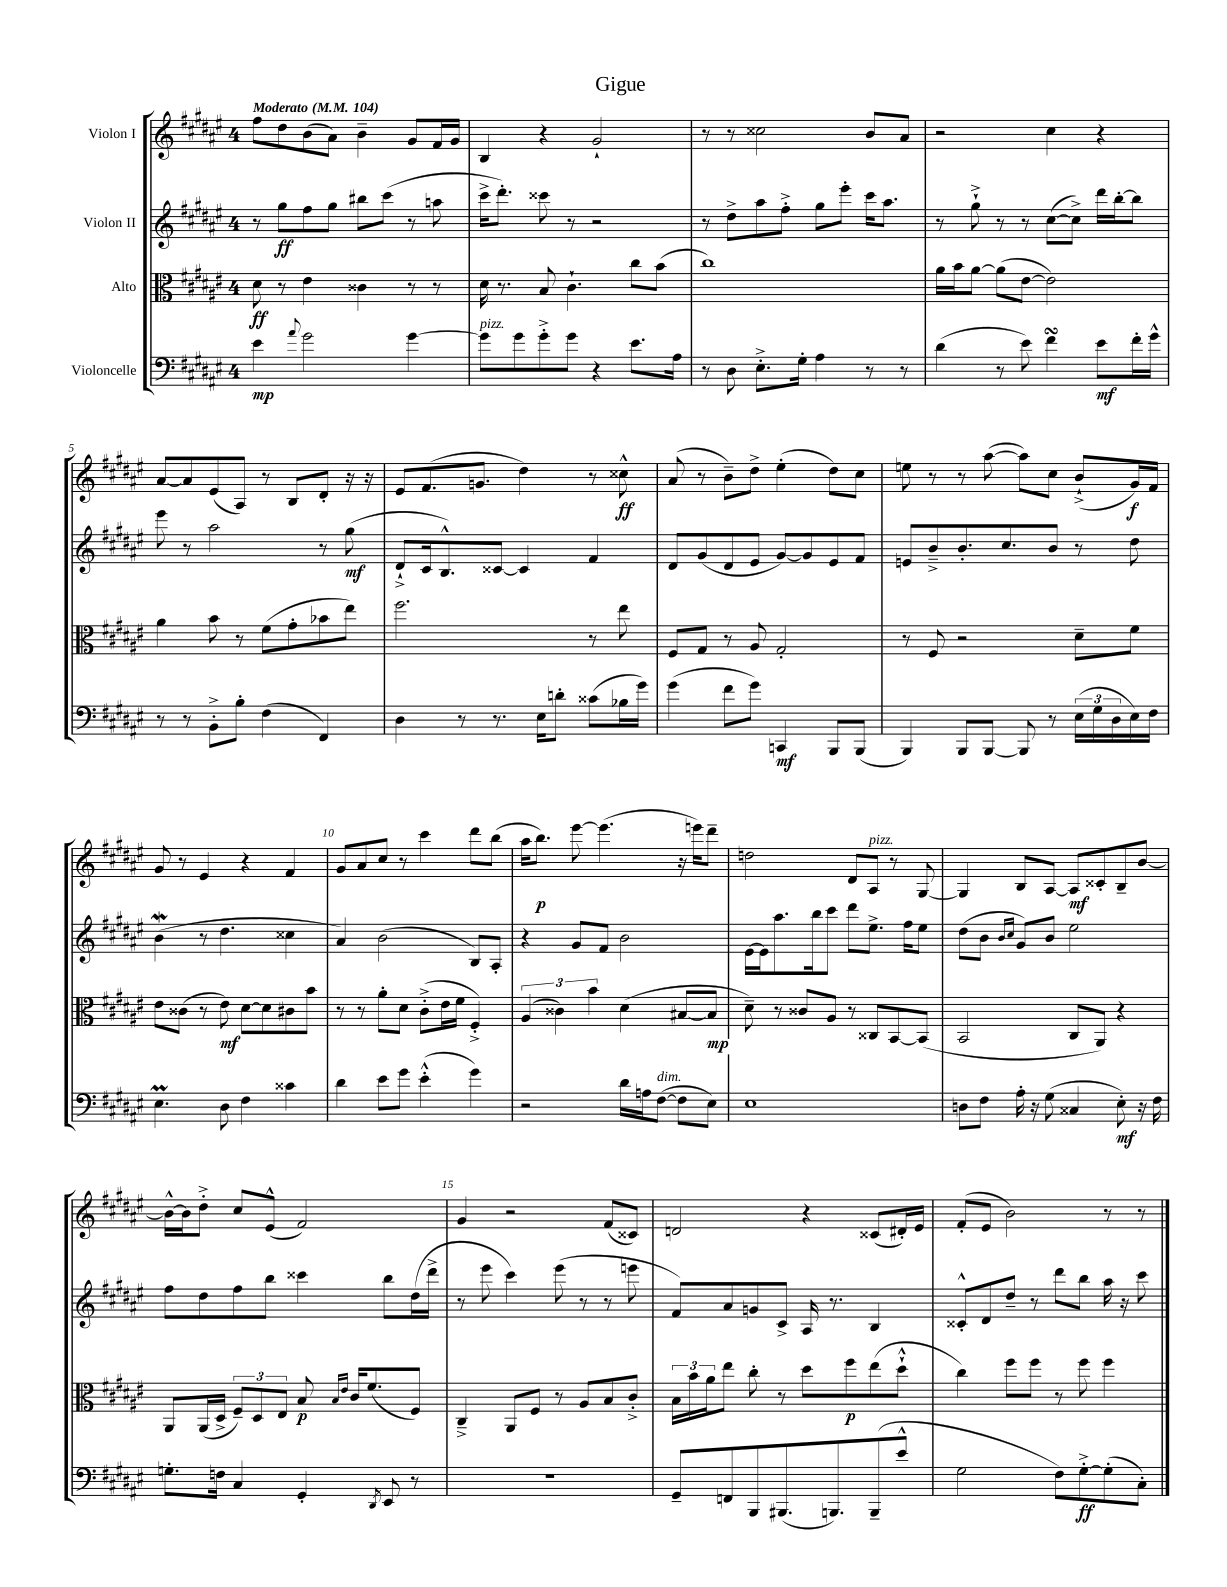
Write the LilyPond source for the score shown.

\header { title = "Gigue" }
<<
\new StaffGroup <<
\new Staff = "s0" \with { instrumentName = "Violon I" } {
    \clef treble \key fis \major \once \override Staff.TimeSignature.style = #'single-digit \time 4/4 \tempo "Moderato" 4 = 104
    fis''8 dis''8 b'8( ais'8) b'4-- gis'8 fis'16 gis'16 |
    b4 r4 gis'2-! |
    r8 r8 cisis''2 b'8 ais'8 |
    r2 cis''4 r4 |
    ais'8~ ais'8 eis'8( ais8) r8 b8 dis'8-. r16 r16 |
    eis'8 fis'8.( g'8. dis''4) r8 cisis''8-^\ff |
    ais'8( r8 b'8--) dis''8-> eis''4-.( dis''8) cis''8 |
    e''8 r8 r8 ais''8~( ais''8) cis''8 b'8-!->( gis'16\f) fis'16 |
    gis'8 r8 eis'4 r4 fis'4 |
    gis'8 ais'8 cis''8 r8 cis'''4 dis'''8 b''8( |
    ais''16 b''8.\p) eis'''8~ eis'''4.( r16 e'''16) dis'''8-- |
    d''2 dis'8 ais8^\markup { \italic "pizz." } r8 gis8~ |
    gis4 b8 ais8~ ais8\mf cisis'8-. b8-- b'8~ |
    b'16~-^ b'16 dis''8-.-> cis''8 eis'8-^( fis'2) |
    gis'4 r2 fis'8( cisis'8) |
    d'2 r4 cisis'8( dis'16-.) eis'16 |
    fis'8-.( eis'8 b'2) r8 r8 \bar "|." |
}
\new Staff = "s1" \with { instrumentName = "Violon II" } {
    \clef treble \key fis \major \once \override Staff.TimeSignature.style = #'single-digit \time 4/4
    r8 gis''8\ff fis''8 gis''8 bis''8 cis'''8( r8 a''8 |
    cis'''16-> dis'''8.-.) cisis'''8 r8 r2 |
    r8 dis''8-> ais''8 fis''8-.-> gis''8 eis'''8-. cis'''16 ais''8. |
    r8 gis''8-!-> r8 r8 cis''8~( cis''8->) dis'''16 b''16~-. b''8 |
    eis'''8 r8 ais''2 r8 gis''8\mf( |
    dis'8-!-> cis'16 b8.-^) cisis'8~ cisis'4 fis'4 |
    dis'8 gis'8( dis'8 eis'8 gis'8~) gis'8 eis'8 fis'8 |
    e'8 b'8---> b'8.-. cis''8. b'8 r8 dis''8 |
    b'4\mordent( r8 dis''4. cisis''4 |
    ais'4) b'2( b8) ais8-. |
    r4 gis'8 fis'8 b'2 |
    eis'16~ eis'16 ais''8. b''16 cis'''8 dis'''8 eis''8.-> fis''16 eis''8 |
    dis''8( b'8 \grace { b'16 cis''16 } gis'8) b'8 eis''2 |
    fis''8 dis''8 fis''8 b''8 cisis'''4 b''8 dis''16( dis'''16-> |
    r8 eis'''8 cis'''4) eis'''8( r8 r8 e'''8 |
    fis'8) ais'8 g'8 cis'8-> ais16 r8. b4 |
    cisis'8-.-^ dis'8 dis''8-- r8 dis'''8 b''8 ais''16 r16 cis'''8 \bar "|." |
}
\new Staff = "s2" \with { instrumentName = "Alto" } {
    \clef alto \key fis \major \once \override Staff.TimeSignature.style = #'single-digit \time 4/4
    dis'8\ff r8 eis'4 cisis'4 r8 r8 |
    dis'16 r8. b8 cis'4.-! cis''8 b'8( |
    cis''1) |
    ais'16 b'16 ais'8~ ais'8( eis'8~ eis'2) |
    ais'4 b'8 r8 fis'8( gis'8-. bes'8 eis''8) |
    fis''2. r8 eis''8 |
    fis8 gis8 r8 ais8 gis2-. |
    r8 fis8 r2 dis'8-- fis'8 |
    eis'8 cisis'8( r8 eis'8\mf) dis'8~ dis'8 cis'8 b'8 |
    r8 r8 ais'8-. dis'8 cis'8-.->( eis'16 fis'16 fis4-.->) |
    \tuplet 3/2 { ais4( cisis'4) b'4 } dis'4( bis8~ bis8\mp |
    dis'8--) r8 cisis'8 ais8 r8 cisis8 b,8~ b,8( |
    b,2 cis8 ais,8) r4 |
    ais,8 ais,16( dis16-> \tuplet 3/2 { fis8--) dis8 eis8 } b8\p \grace { b16 eis'16 } cis'16 fis'8.( fis8) |
    cis4---> ais,8 fis8 r8 ais8 b8 cis'8-.-> |
    \tuplet 3/2 { b16 b'16 ais'16 } eis''8 cis''8-. r8 dis''8 fis''8\p eis''8( dis''8-!-^ |
    cis''4) fis''8 fis''8 r8 fis''8 fis''4 \bar "|." |
}
\new Staff = "s3" \with { instrumentName = "Violoncelle" } {
    \clef bass \key fis \major \once \override Staff.TimeSignature.style = #'single-digit \time 4/4
    eis'4\mp \appoggiatura { ais'8 } gis'2 gis'4~ |
    gis'8^\markup { \italic "pizz." } gis'8 gis'8-.-> gis'8 r4 eis'8. ais16 |
    r8 dis8 eis8.-.-> gis16-. ais4 r8 r8 |
    dis'4( r8 eis'8) fis'4\turn eis'8\mf fis'16-. gis'16-^ |
    r8 r8 b,8-.-> b8-. fis4( fis,4) |
    dis4 r8 r8. eis16 d'8-. cisis'8( bes16 gis'16) |
    gis'4( fis'8 gis'8) c,4\mf b,,8 b,,8( |
    b,,4) b,,8 b,,8~ b,,8 r8 \tuplet 3/2 { eis16( gis16 dis16 } eis16) fis16 |
    eis4.\prall dis8 fis4 cisis'4 |
    dis'4 eis'8 gis'8 eis'4-.-^( gis'4) |
    r2 dis'16 a16 fis8~^\markup { \italic "dim." }( fis8 eis8) |
    eis1 |
    d8 fis8 ais16-. r16 gis8( cisis4 eis8-.\mf) r16 fis16 |
    g8.-. f16 cis4 gis,4-. \acciaccatura { dis,8 } eis,8 r8 |
    R1 |
    gis,8-- f,8 b,,8 bis,,8.( b,,8.) b,,8--( eis'8-^ |
    gis2 fis8) gis8~-.->\ff gis8-.( cis8-.) \bar "|." |
}
>>
>>
\layout { \context { \Score \override BarNumber.break-visibility = ##(#f #t #t) barNumberVisibility = #(every-nth-bar-number-visible 5) } }
